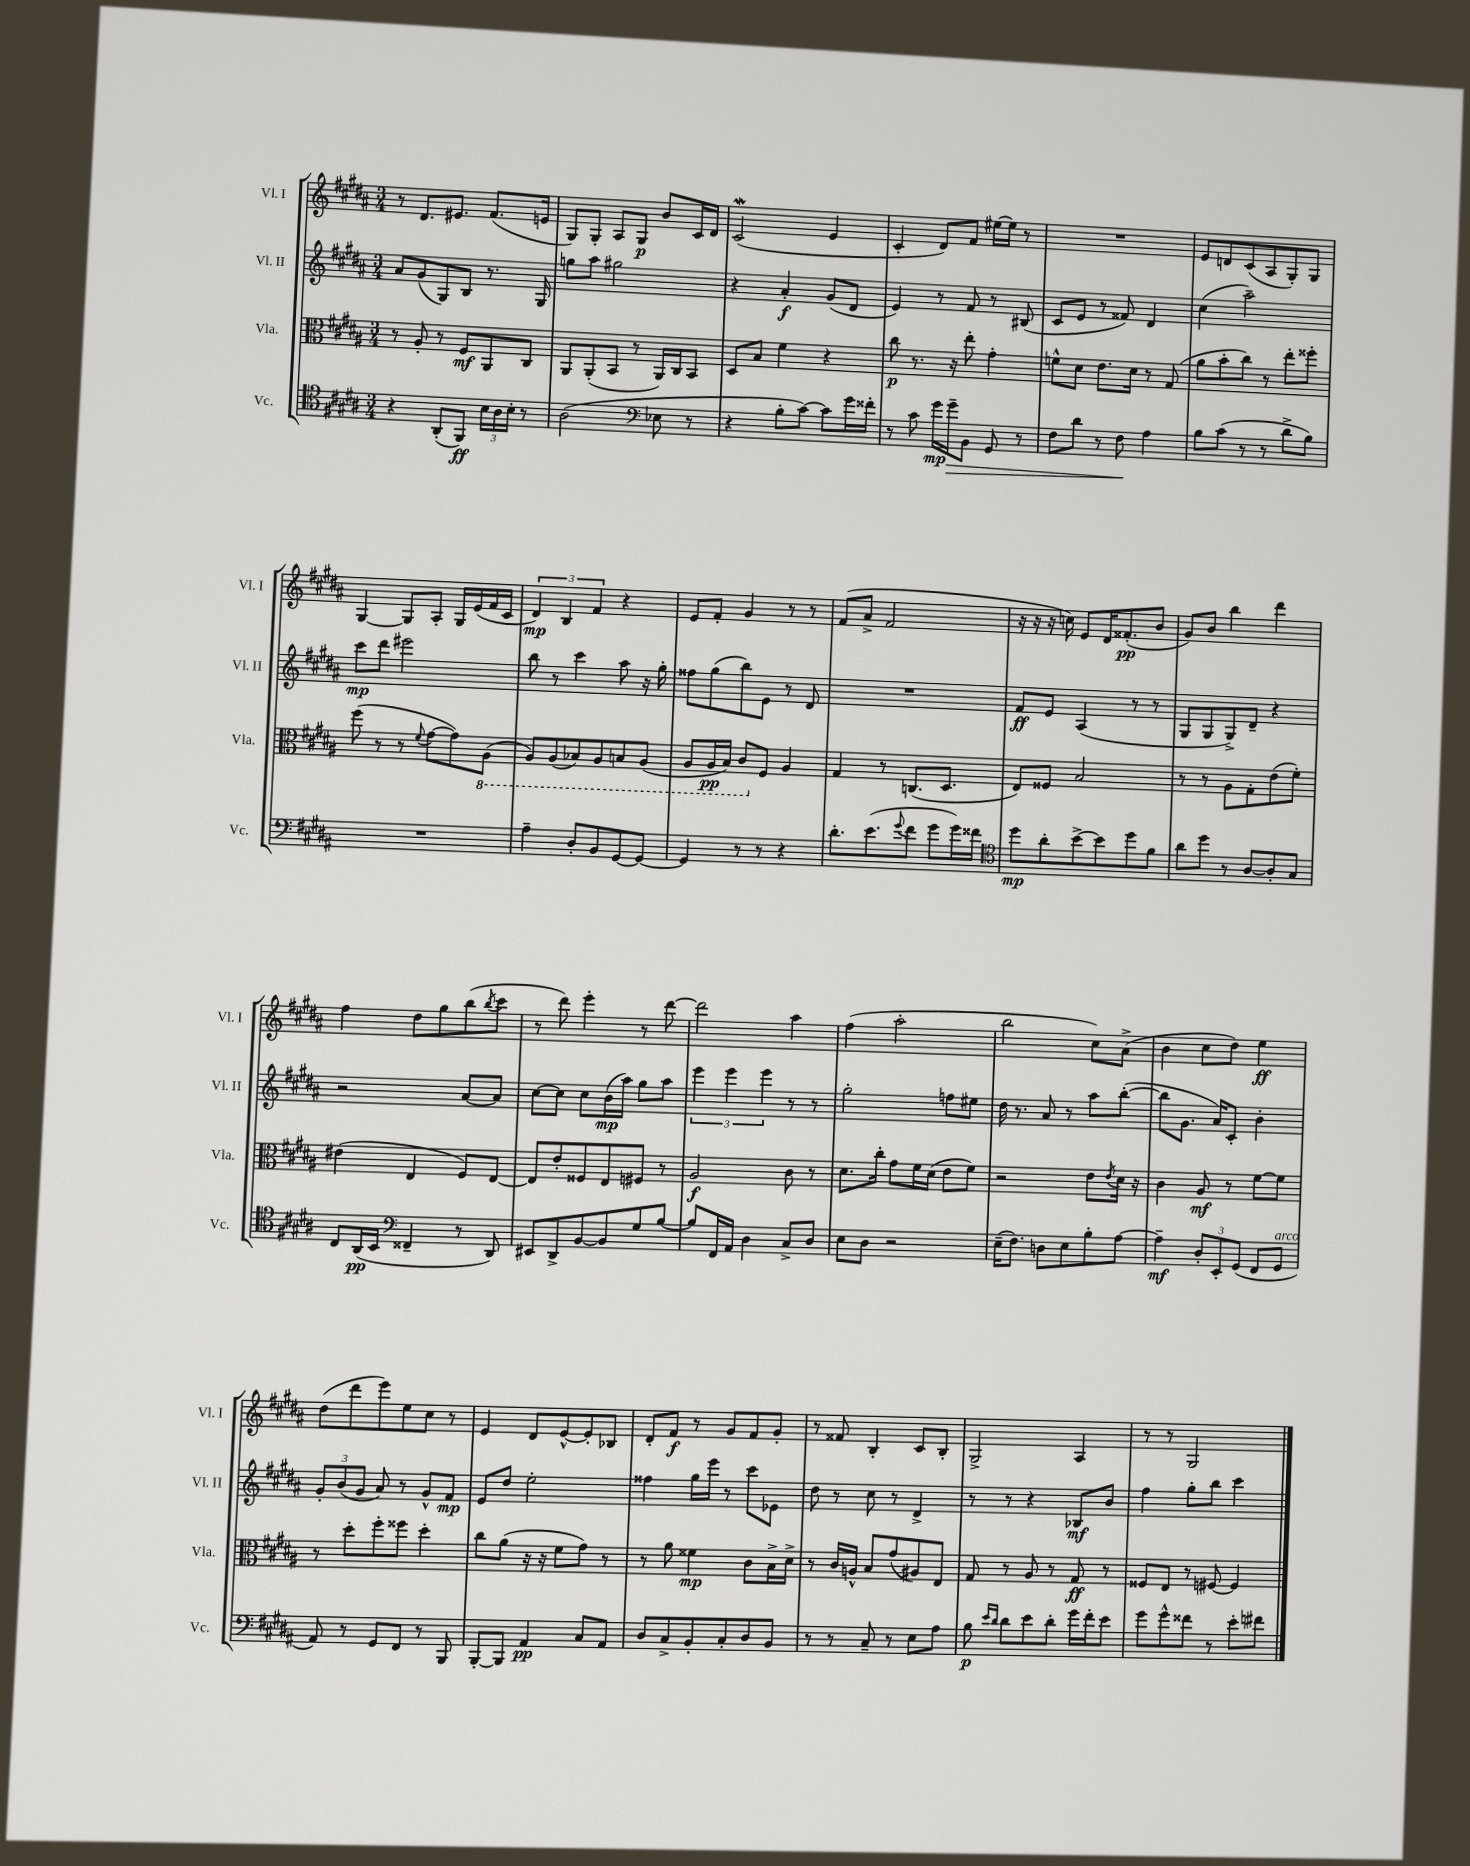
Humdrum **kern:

**kern	**kern	**kern	**kern
*staff4	*staff3	*staff2	*staff1
*clefC4	*clefC3	*clefG2	*clefG2
*k[f#c#g#d#a#]	*k[f#c#g#d#a#]	*k[f#c#g#d#a#]	*k[f#c#g#d#a#]
*M3/4	*M3/4	*M3/4	*M3/4
4r	8r	8a#	8r
.	8A#'	(8g#	8.d#
(8AA#'	8r	8G#)	.
.	.	.	8.e#
8FF#)	8F#	8B	.
24B	8AA#	8.r	(8.f#
24A#	.	.	.
24B'	.	.	.
8r	8C#	.	.
.	.	16G#	16e
=	=	=	=
(2A#	8AA#	8gg	8G#)
.	(8AA#'	8aa#	8G#'
.	8BB	2gg#	8A#
.	8r	.	8G#
*clefF4	*	*	*
8E-	16AA#)	.	8b
.	16C#	.	.
8r	8BB	.	16c#
.	.	.	16d#
=	=	=	=
4r	8D#	4r	(2c#
.	8B	.	.
8B'	4f#	4a#'	.
[8c#)	.	.	.
8c#]	4r	(8g#	4e
16g#	.	8d#	.
16f##'	.	.	.
=	=	=	=
8r	8cc#	4e)	4c#'
8c#	8.r	.	.
16g#	.	8r	8d#)
16g#~	16r	.	.
8BB	8ee'	8f#	8f#
8GG#	4g#'	8r	[16ee#
.	.	.	16ee#]
8r	.	(8B#	8r
=	=	=	=
8F#	8f^^	8c#	2.r
8d#	8d#	8e	.
8r	8.e	8r	.
8F#	.	8f##)	.
.	16d#	.	.
4A#	8r	4d#	.
.	(8G#	.	.
=	=	=	=
8B	8a#	(4cc#	8e
(8c#	8b'	.	8d
8r	8cc#)	2aa#~)	(8c#
8r	8r	.	8A#
8d#^	8ee'	.	8G#')
8B)	8ff##'	.	8G#
=	=	=	=
2.r	(8ff#	8ccc#	[4G#
.	8r	8ddd#	.
.	8r	2eee#	8G#]
.	8qqf#	.	.
.	[8g#	.	8A#'
.	8g#])	.	16G#
.	.	.	(16e
.	(8AA#	.	16f#
.	.	.	16c#
=	=	=	=
4A#~	8AA#)	8bb	6d#)
.	(8AA#	8r	.
.	.	.	6B
8D#'	8BB-)	4ccc#	.
.	.	.	6f#
8BB	8AA#	.	.
[8GG#	8BB	8aa#	4r
8GG#_	(8AA#	16r	.
.	.	16gg#'	.
=	=	=	=
4GG#]	8AA#	8ff##	8e
.	16AA#	(8gg#	8f#'
.	16BB)	.	.
8r	8C#	8bb)	4g#
8r	8F#	8e	.
4r	4A#	8r	8r
.	.	8d#	8r
=	=	=	=
8.d#'	4G#	2.r	(8f#
.	.	.	8a#^
(8.e	.	.	.
.	8r	.	2f#
8qqg#	.	.	.
8f#	(8.C	.	.
8g#	.	.	.
.	8.D#	.	.
16g#)	.	.	.
16f##	.	.	.
=	=	=	=
*clefC4	*	*	*
8dd#	8E)	8f#	16r
.	.	.	16r
8a#'	8F##	8e	16r
.	.	.	16cc)
[8b^	2B	(4A#	8e
8b]	.	.	16d#
.	.	.	(8.f##'
8dd#	.	8r	.
8f#	.	8r	8b
=	=	=	=
8a#	8r	8G#	8g#)
8dd#	8r	8G#	8b
8r	8A#	8G#^)	4bb
[8A#	8G#'	8d#~	.
8A#']	(8e	4r	4ddd#
8G#	8f#')	.	.
=	=	=	=
8C#	(4e#	2r	4ff#
(16AA#	.	.	.
16BB	.	.	.
*clefF4	*	*	*
4FF##~	4E	.	8dd#
.	.	.	8gg#
8r	8F#)	[8a#	(8bb
.	.	.	8qbb
8DD#)	[8E	8a#]	8ccc#
=	=	=	=
8EE#	8E]	[8cc#	8r
8DD#^	8e'	8cc#]	8ddd#)
[8BB	8F##	8cc#	4eee'
8BB]	8E	(16b	.
.	.	16aa#)	.
8G#	8F#	8gg#	8r
[8B	8r	8aa#	[8ddd#
=	=	=	=
8B]	2A#	6eee	2ddd#]
16FF#	.	.	.
.	.	6eee	.
16AA#	.	.	.
4D#	.	.	.
.	.	6eee	.
8C#^	8c#	8r	4aa#
8D#	8r	8r	.
=	=	=	=
8E	8.d#	2gg#'	(4ff#
8D#	.	.	.
.	16cc#'	.	.
2r	8g#	.	2aa#'
.	16f#	.	.
.	(16d#	.	.
.	8e	8ff	.
.	8f#)	8ee#	.
=	=	=	=
(16E~	2r	16dd#	2bb
8.F#)	.	8.r	.
8D	.	8a#	.
8E	.	8r	.
8B'	8e	8aa#	8cc#)
.	8qe	.	.
[8A#	16d#	([8bb'	(8a#^
.	16r	.	.
=	=	=	=
4A#~]	4c#	8bb]	4b
.	.	8.g#	.
12D#'	8A#	.	8cc#
.	.	16a#)	.
12EE'	.	.	.
.	8r	8c#'	8dd#)
(12GG#	.	.	.
8FF#	[8f#	4b'	4ee
8GG#	8f#]	.	.
=	=	=	=
8AA#)	8r	12g#'	(8dd#
.	.	(12b	.
8r	8dd#'	.	8ddd#
.	.	12g#	.
8GG#	8ff#'	8a#)	8eee)
8FF#	8ff##	8r	8ee
8r	4dd#'	8g#^^	8cc#
8BBB	.	8f#	8r
=	=	=	=
[8BBB'	8cc#	8e	4e
8BBB]	(8a#	8dd#	.
4AA#	16r	2ee'	8d#
.	16r	.	.
.	8f#	.	[8e^^
8C#	8g#)	.	8e']
8AA#	8r	.	8B-
=	=	=	=
8D#	8r	4ff##	8d#'
8C#^	8a#	.	8f#
8BB'	4f##	16gg#	8r
.	.	16eee	.
8C#'	.	8r	8g#
8D#	8c#	8ccc#	8f#
8BB	16B^	8e-	8g#'
.	16d#^	.	.
=	=	=	=
8r	8r	8dd#	8r
8r	16c#	8r	8f##
.	16A^^	.	.
8C#~	8B	8cc#	4B'
8r	(8g#	8r	.
8E	8A#)	4d#^	8c#
8A#	8E	.	8B'
=	=	=	=
8B	8G#	8r	2G#^
16qqe	.	.	.
16qqd#	.	.	.
8d#	8r	8r	.
8e	8A#	4r	.
8d#'	8r	.	.
16g#	8G#	8B-	4A#
16f#'	.	.	.
8e	8r	8b	.
=	=	=	=
8g#	8F##	4ff#	8r
8g#^^	8E	.	8r
8f##	8r	8gg#'	2G#
8r	[8F#	8bb	.
8e'	4F#]	4ccc#	.
8f#	.	.	.
==	==	==	==
*-	*-	*-	*-
